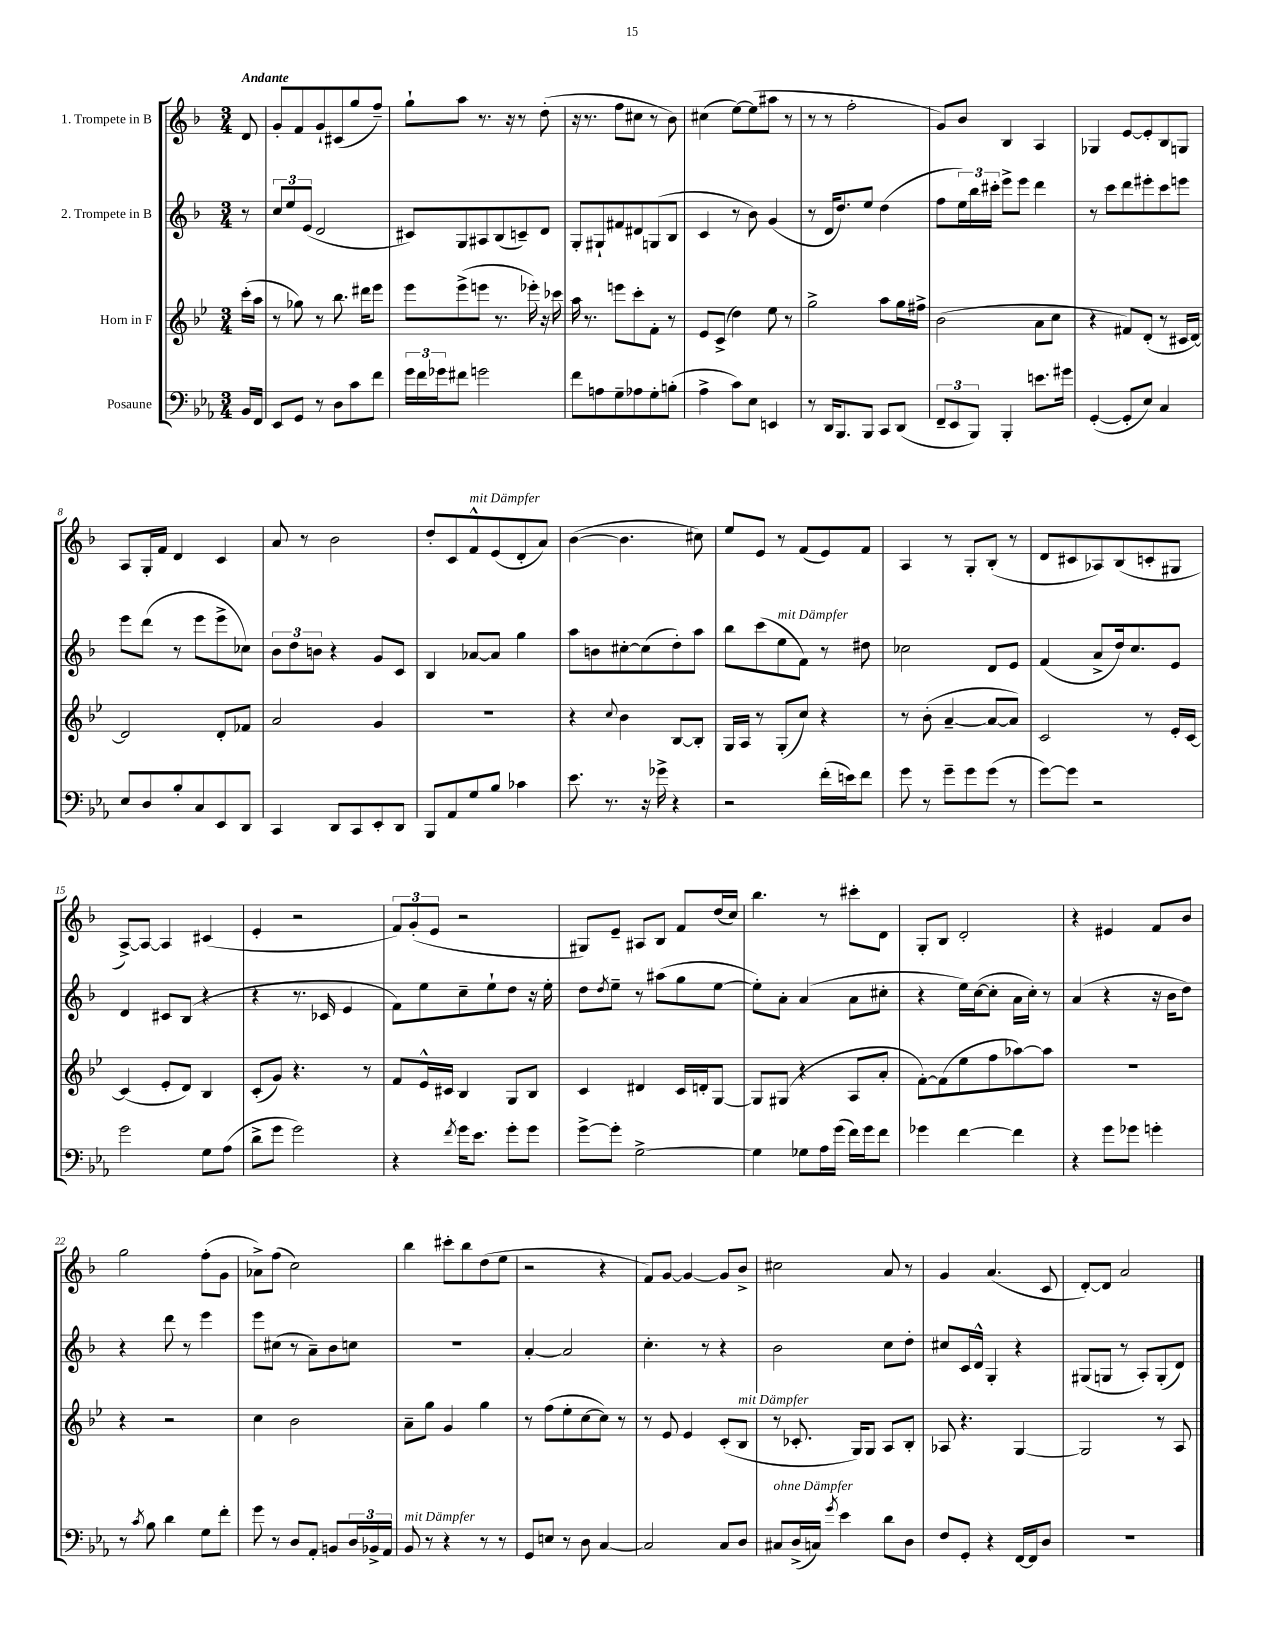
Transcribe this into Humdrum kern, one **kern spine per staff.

**kern	**kern	**kern	**kern
*staff4	*staff3	*staff2	*staff1
*clefF4	*clefG2	*clefG2	*clefG2
*k[b-e-a-]	*k[b-e-]	*k[b-]	*k[b-]
*M3/4	*M3/4	*M3/4	*M3/4
16BB-	(16ccc'	8r	8d
16FF	16aa	.	.
=	=	=	=
8EE-	8r	12cc	8g'
.	.	12ee	.
8GG	8gg-)	.	8f
.	.	(12e	.
8r	8r	2d	8g`
8D	8.bb-	.	(8c#
8c	.	.	8gg
.	16ddd#	.	.
8f	8eee-	.	8ff~)
=	=	=	=
24g	8eee-	8c#)	8gg`
24f	.	.	.
24g-	.	.	.
8f#	(8eee-^	8G	8aa
2g	8eee	8A#	8.r
.	8.r	(8B-	.
.	.	.	16r
.	.	8c~)	8r
.	16eee-')	.	.
.	16r	8d	(8dd'
.	16ccc-	.	.
=	=	=	=
8f	16aa	8G'	16r
.	8.r	.	8.r
8A	.	8G#`	.
8G~	8eee	8f#	8ff
8A-	8ccc'	8d#	8cc#
8G'	8f'	(8G	8r
(8B'	8r	8B-	8b-)
=	=	=	=
4A-^	8e-	4c	(4cc#
.	(8c^	.	.
8c)	4dd)	8r	[8ee)
8E-	.	8b-)	(8ee]
4EE	8ee-	(4g	8aa#
.	8r	.	8r
=	=	=	=
8r	2gg^	8r	8r
16DD	.	16d	8r
8.BBB-	.	8.dd)	.
.	.	.	2ff'
8BBB-	.	8ee	.
8CC	8aa	(4dd	.
(8DD	16gg	.	.
.	16ff#^	.	.
=	=	=	=
12FF~	(2b-	8ff	8g)
12EE-	.	.	.
.	.	24ee)	8b-
12BBB-)	.	24bb-	.
.	.	24ccc#'	.
4BBB-'	.	8eee^	4B-
.	.	8eee	.
8.e	8a	4ddd	4A
.	8cc	.	.
16g#	.	.	.
=	=	=	=
([4GG'	4r	8r	4G-
.	.	8ccc	.
8GG']	8f#)	8ddd	[8e
8E-)	(8d'	8eee#'	8e']
4C	8r	8ccc	8B-
.	16c#	8eee	8G
.	[16d)	.	.
=	=	=	=
8E-	2d]	8eee	8A
8D	.	(8ddd	16G'
.	.	.	16f
8B-'	.	8r	4d
8C	.	8eee	.
8EE-	8d'	8eee^	4c
8DD	8f-	8cc-)	.
=	=	=	=
4CC	2a	12b-	8a
.	.	12dd	.
.	.	.	8r
.	.	12b	.
8DD	.	4r	2b-
8CC	.	.	.
8EE-'	4g	8g	.
8DD	.	8c	.
=	=	=	=
8BBB-	2.r	4B-	8dd'
8AA-	.	.	8c
8G	.	[8a-	8f^^
8B-	.	8a-]	(8e
4c-	.	4gg	8d'
.	.	.	8a)
=	=	=	=
8.e-	4r	8aa	([4b-
.	.	8b	.
8.r	.	.	.
.	8qqcc	.	.
.	4b-	[8cc#'	4.b-]
16r	.	(8cc#]	.
16g-^	.	.	.
4r	[8B-	8dd')	.
.	8B-']	8aa	8cc#)
=	=	=	=
2r	16G	8bb-	8ee
.	16A	.	.
.	8r	(8ccc	8e
.	(8G'	8ee	8r
.	8cc)	8f)	(8f
(16f'	4r	8r	8e)
16e)	.	.	.
8f	.	8dd#	8f
=	=	=	=
8g	8r	2cc-	4A
8r	(8b-'	.	.
8g~	[4a~	.	8r
8g	.	.	8G'
(8g	8a_	8d	(8B-'
8r	8a])	8e	8r
=	=	=	=
[8g)	2c	(4f	8d
8g]	.	.	8c#
2r	.	8a^	8A-)
.	.	16dd)	(8B-
.	.	8.cc	.
.	8r	.	8c'
.	16e-'	8e	8G#
.	[16c	.	.
=	=	=	=
2g	(4c]	4d	[8A^)
.	.	.	8A_
.	8e-'	8c#	4A]
.	8d)	(8B-	.
8G	4B-	4r	(4c#
(8A-	.	.	.
=	=	=	=
8d^	(8c'	4r	4e'
8g	8g)	.	.
2g)	4.r	8.r	2r
.	.	16c-	.
.	.	4e	.
.	8r	.	.
=	=	=	=
4r	8f	8f)	12f)
.	.	.	(12g'
.	16e-^^	8ee	.
.	.	.	12e
.	16c#	.	.
8qf	.	.	.
16g	4B-	8cc~	2r
8.e-	.	.	.
.	.	8ee`	.
8g'	8G	8dd	.
8g	8B-	16r	.
.	.	16ee'	.
=	=	=	=
[8g^	4c	8dd	8G#)
.	.	8qdd	.
8g']	.	8ee~	8e~
[2G^	4d#	8r	8A#
.	.	(8aa#	8B-
.	16c	8gg	8f
.	16d'	.	.
.	[8G	[8ee	(16dd
.	.	.	16cc)
=	=	=	=
4G]	8G]	8ee'])	4.bb-
.	(8G#	8a'	.
8G-	4r	(4a	.
16A-	.	.	8r
(16g	.	.	.
16f)	8A	8a	8ccc#'
16g	.	.	.
8f	8a'	8cc#'	8d
=	=	=	=
4g-	[8f')	4r	8G'
.	(8f]	.	8B-
[4f	8ee-	16ee)	2d'
.	.	([16cc	.
.	8ff	8cc']	.
4f]	[8aa-)	16a	.
.	.	16cc')	.
.	8aa-]	8r	.
=	=	=	=
4r	2.r	(4a	4r
8g	.	4r	4e#
8g-	.	.	.
4g'	.	16r	8f
.	.	16b-	.
.	.	8dd)	8b-
=	=	=	=
8r	4r	4r	2gg
8qc	.	.	.
8B-	.	.	.
4d	2r	8ddd	.
.	.	8r	.
8G	.	4eee	(8ff'
8f'	.	.	8g
=	=	=	=
8g	4cc	8eee	8a-^)
8r	.	(8cc#	(8ff
8D	2b-	8r	2cc)
8AA-'	.	8a~)	.
8BB	.	8b-	.
24D	.	8cc	.
24BB-^	.	.	.
24AA-	.	.	.
=	=	=	=
8BB-	8a~	2.r	4bb-
8r	8gg	.	.
4r	4g	.	8ccc#'
.	.	.	8bb-
8r	4gg	.	(8dd
8r	.	.	8ee
=	=	=	=
8GG	8r	[4a'	2r
8E	(8ff	.	.
8r	8ee-'	2a]	.
8D	[8cc	.	.
[4C	8cc])	.	4r
.	8r	.	.
=	=	=	=
2C]	8r	4.cc'	8f)
.	8e-	.	[8g
.	4e-	.	4g_
.	.	8r	.
8C	(8c'	4r	8g]
8D	8B-	.	8b-^
=	=	=	=
8C#	8r	2b-	2cc#
(16D^	8.c-'	.	.
16C)	.	.	.
8qg	.	.	.
4e-	.	.	.
.	16G)	.	.
.	8G	.	.
8d	8A	8cc	8a
8D	8B-'	8dd'	8r
=	=	=	=
8F	8A-	8cc#	4g
8GG'	4.r	16c	.
.	.	16d^^	.
4r	.	4G'	(4.a
[16FF	[4G	4r	.
16FF]	.	.	.
8D	.	.	8c
=	=	=	=
2.r	2G]	(8G#	[8d')
.	.	8G	8d]
.	.	8r	2a
.	.	8A')	.
.	8r	(8G'	.
.	8A	8d)	.
==	==	==	==
*-	*-	*-	*-
